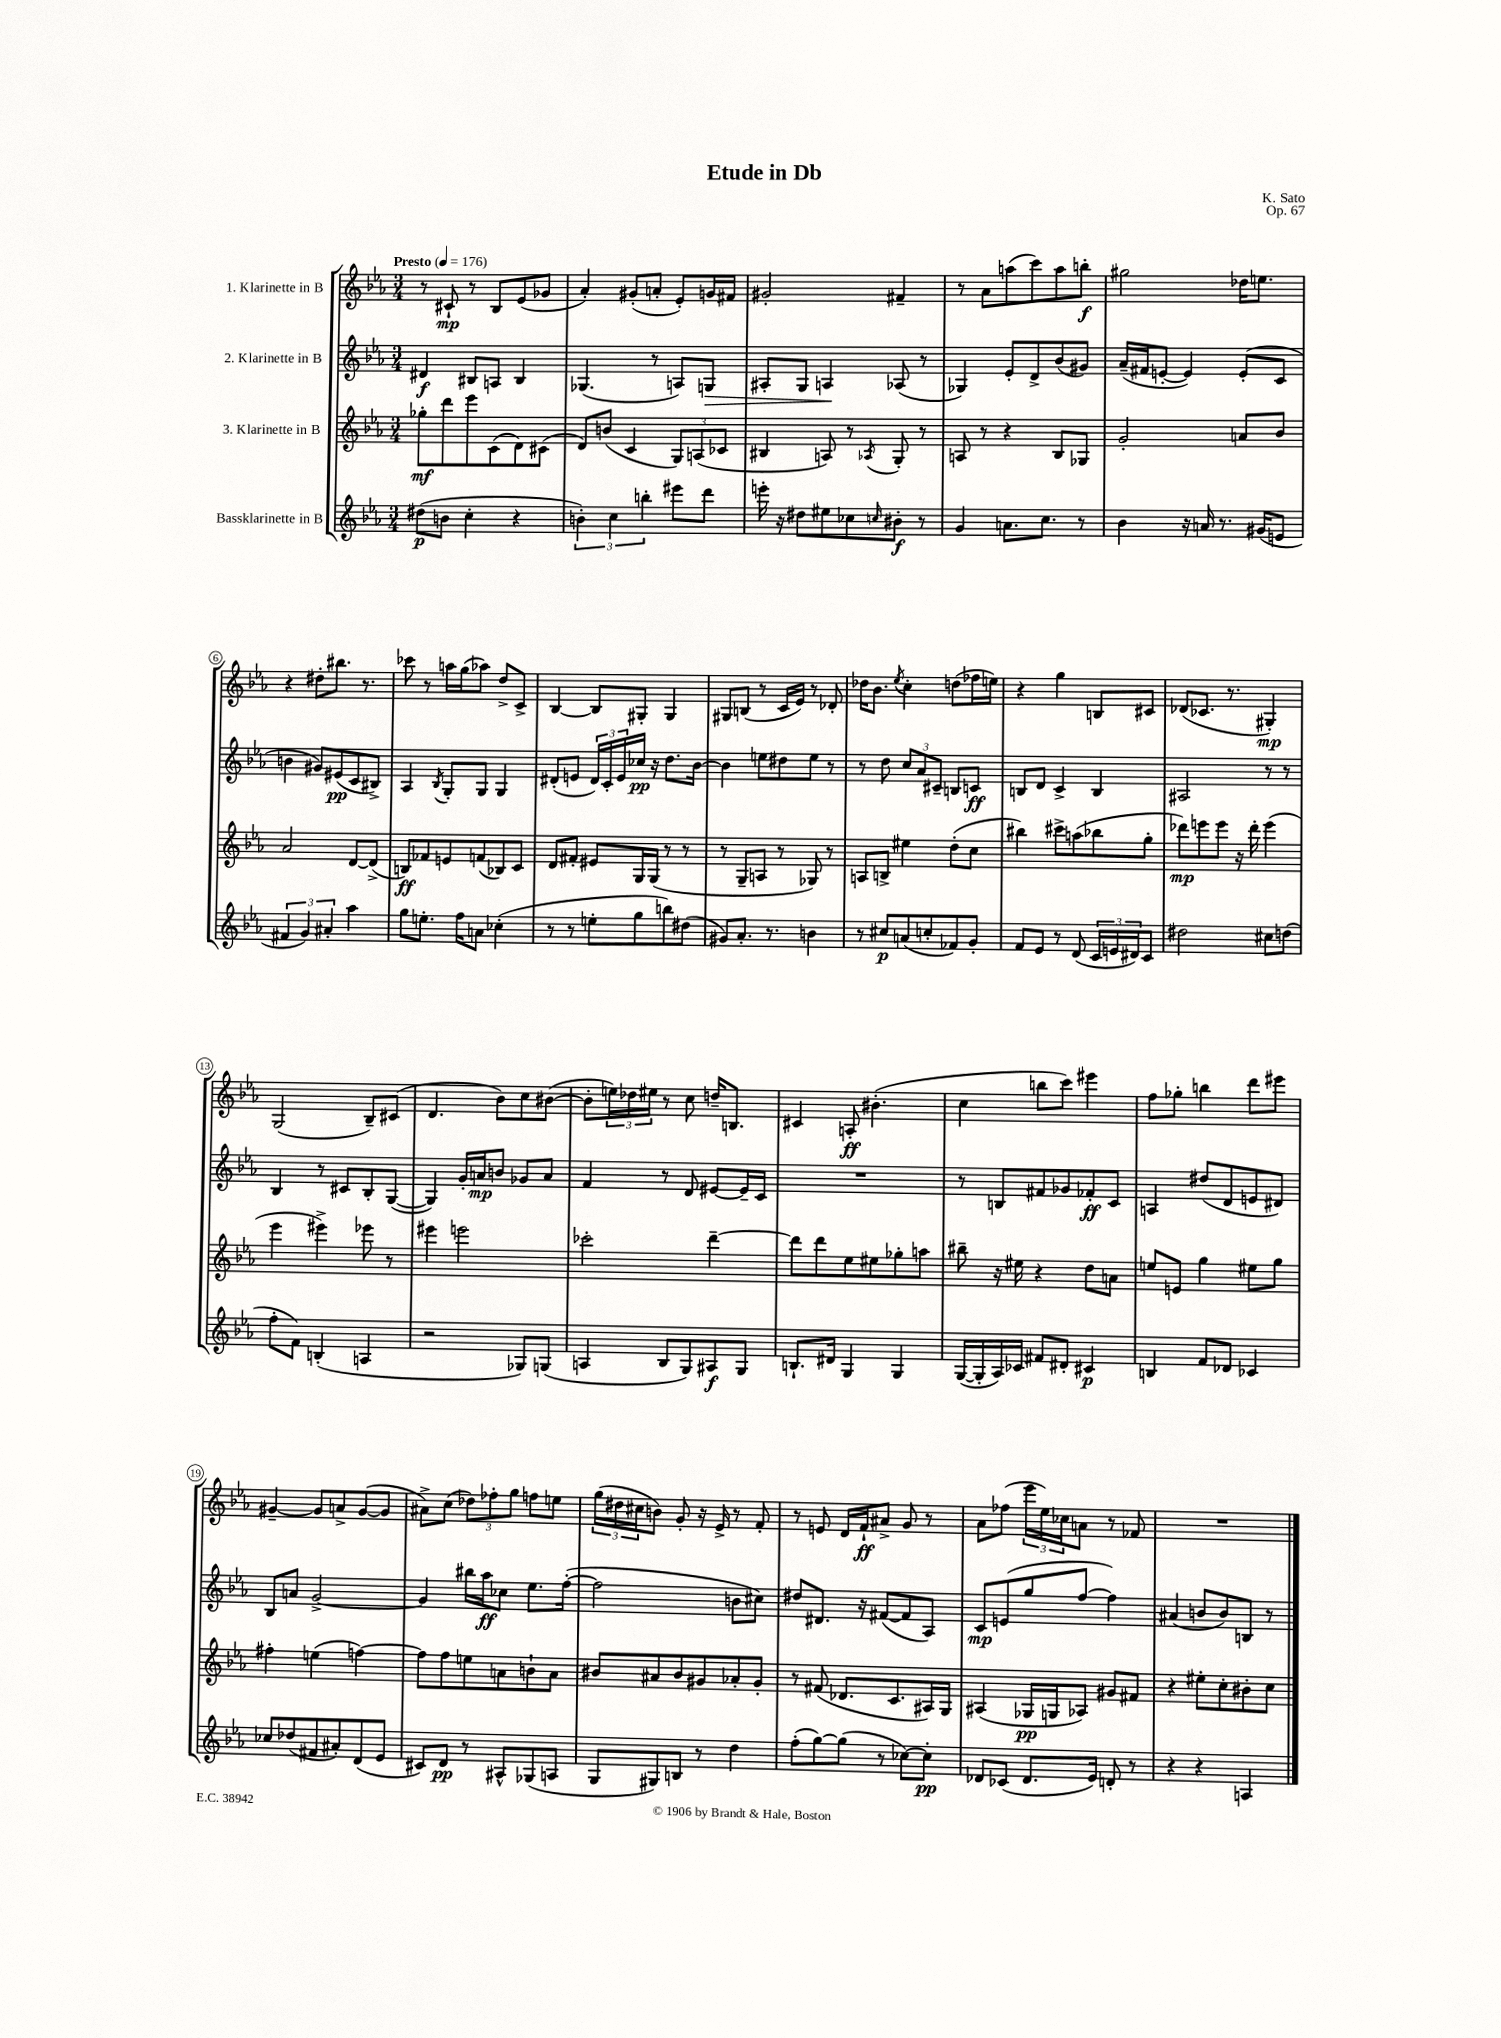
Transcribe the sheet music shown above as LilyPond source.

\header { title = "Etude in Db" composer = "K. Sato" opus = "Op. 67" }
<<
\new StaffGroup <<
\new Staff = "s0" \with { instrumentName = "1. Klarinette in B" } {
    \clef treble \key ees \major \numericTimeSignature \time 3/4 \tempo "Presto" 4 = 176
    r8 cis'8-!\mp r8 bes8 ees'8( ges'8 |
    aes'4-.) gis'8-.( a'8-. ees'8-.) g'16 fis'16 |
    gis'2-. fis'4-- |
    r8 aes'8 a''8( c'''8) a''8 b''8-.\f |
    gis''2 des''16 e''8. |
    r4 dis''8-. bis''8. r8. |
    ces'''8 r8 a''16 g''16( aes''8) d''8-> c'8-> |
    bes4~ bes8 gis8-. gis4 |
    gis8 b8( r8 c'16 ees'16) r8 des'8-. |
    des''16 bes'8. \acciaccatura { ees''8 } c''4-. d''8( fes''16 e''16) |
    r4 g''4 b8 cis'8 |
    des'8( ces'8. r8. gis4-.\mp) |
    g2( bes8--) cis'8( |
    d'4. bes'8) c''8 bis'8~( |
    bis'8-. \tuplet 3/2 { e''16) des''16 eis''16 } r8 c''8 d''16-- b8. |
    cis'4 a8-.\ff bis'4.-.( |
    c''4 b''8 c'''8) eis'''4 |
    f''8 ges''8-. b''4 d'''8 eis'''8 |
    gis'4~-- gis'8 a'8-> gis'8~( gis'8 |
    ais'8->) c''8( \tuplet 3/2 { des''8) fes''8-. g''8 } f''8 e''8 |
    \tuplet 3/2 { g''16( dis''16 cis''16 } b'8) g'8-. r16 ees'16-> r8 f'8-. |
    r8 e'8 d'16 f'16-!\ff ais'8-> g'8 r8 |
    aes'8 fes''8( \tuplet 3/2 { ees'''16 ees''16) ces''16 } a'8 r8 fes'8 |
    R2. \bar "|." |
}
\new Staff = "s1" \with { instrumentName = "2. Klarinette in B" } {
    \clef treble \key ees \major \numericTimeSignature \time 3/4
    dis'4\f bis8 a8 bis4 |
    ges4.( r8 a8) g8\> |
    ais8-. g8 a4\! aes8( r8 |
    ges4) ees'8-. d'8-> bes'8( gis'8) |
    aes'16--( fis'16 e'8~-. e'4) e'8-.( c'8 |
    b'4 gis'8) eis'8\pp( c'8 bis8->) |
    aes4 \acciaccatura { bes8 } g8-. g8 g4 |
    dis'8-.( e'8 \tuplet 3/2 { dis'16) c'16-. e'16 } ces''16\pp r16 d''8. bes'16~ |
    bes'4 e''8 dis''8 e''8 r8 |
    r8 d''8 \tuplet 3/2 { c''8 aes'8 cis'8-- } b8 c'8\ff |
    b8 d'8 c'4-> b4 |
    ais2 r8 r8 |
    bes4 r8 cis'8 bes8-. g8~( |
    g4) g'16-. a'16\mp b'8 ges'8 a'8 |
    f'4 r8 d'8 eis'8~ eis'16-- c'16 |
    R2. |
    r8 b8 fis'8 ges'8 fes'8-.\ff c'8 |
    a4 dis''8( d'8 e'8 dis'8) |
    bes8 a'8 g'2~-> |
    g'4 bis''16 aes''16\ff ces''8 ees''8. f''16~-.( |
    f''2 b'8 cis''8) |
    dis''8 dis'8. r16 fis'8~( fis'8 aes8) |
    c'8\mp e'8( g''8 f''8~ f''4) |
    ais'4( b'8 b'8) b8 r8 \bar "|." |
}
\new Staff = "s2" \with { instrumentName = "3. Klarinette in B" } {
    \clef treble \key ees \major \numericTimeSignature \time 3/4
    ges''8-.\mf d'''8 ees'''8 c'8( d'8) cis'8( |
    d'8) b'8( c'4 \tuplet 3/2 { g8) a8( ces'8 } |
    bis4 a8) r8 \acciaccatura { aes8 } g8-. r8 |
    a8 r8 r4 bes8 ges8 |
    g'2-. a'8 bes'8 |
    aes'2 d'8~ d'8->( |
    b8\ff) fes'8 e'8 f'8( bes8) c'8 |
    d'8 fis'8-. eis'8 g16 g16( r8 r8 |
    r8 g8-- a8 r8 ges8) r8 |
    a8 b8-> eis''4 d''8-.( c''8 |
    bis''4) cis'''8-> a''8( bes''8 g''8-. |
    des'''8\mp) e'''8 e'''8 r16 des'''16-. e'''4( |
    ees'''4 eis'''4->) ees'''8 r8 |
    eis'''4 e'''2 |
    ces'''2-. d'''4~-- |
    d'''8 d'''8 ees''8 eis''8 ges''8-. a''8 |
    bis''8-- r16 eis''16 r4 d''8 a'8 |
    e''8 e'8 g''4 eis''8 g''8 |
    fis''4-. e''4( f''4~) |
    f''8 f''8 e''8 a'8 b'8-! a'8 |
    bis'8 ais'8 bis'8 gis'8 aes'8-. gis'8-. |
    r8 fis'8( des'8. c'8. ais16) g16 |
    ais4( ges16\pp g16 aes8) gis'8 fis'8 |
    r4 eis''8-. c''8-. bis'8-. c''8 \bar "|." |
}
\new Staff = "s3" \with { instrumentName = "Bassklarinette in B" } {
    \clef treble \key ees \major \numericTimeSignature \time 3/4
    dis''8\p( b'8 c''4-. r4 |
    \tuplet 3/2 { b'4-.) c''4 b''4-. } eis'''8 d'''8 |
    e'''16-. r16 dis''8 eis''8 ces''8 \grace { c''16 } bis'8-.\f r8 |
    g'4 a'8. c''8. r8 |
    bes'4 r16 a'16 r8. gis'16( e'8 |
    \tuplet 3/2 { fis'4 g'4) ais'4-. } aes''4 |
    g''8 e''8.-. f''16 a'8 ces''4-.( |
    r8 r8 e''8-. g''8 b''8) dis''8( |
    gis'8) aes'8.-. r8. b'4 |
    r8 cis''8\p a'8( c''8-. fes'8) g'8-. |
    f'8 ees'8 r8 d'8( \tuplet 3/2 { c'16 e'16 dis'16) } c'8 |
    dis''2 cis''8 d''8( |
    f''8-. f'8) b4-.( a4 |
    r2 ges8) g8( |
    a4 bes8 g8) ais8\f g8 |
    b8.-! dis'16 g4 g4 |
    g16~( g16-. aes16) ces'16 fis'8 dis'8-. cis'4\p |
    b4 f'8 des'8 ces'4 |
    ces''8 des''8( fis'8 ais'8-.) d'8( ees'8 |
    cis'8) d'8\pp r8 ais8-^ ges8( a8 |
    g8 gis8) b8 r8 d''4 |
    f''8-.( g''8~) g''8( r8 ces''8~) ces''8-.\pp |
    des'8 ces'8( des'8. ees'16) d'8-. r8 |
    r4 r4 a4 \bar "|." |
}
>>
>>
\layout { \context { \Score \override BarNumber.stencil = #(make-stencil-circler 0.1 0.3 ly:text-interface::print) } }
